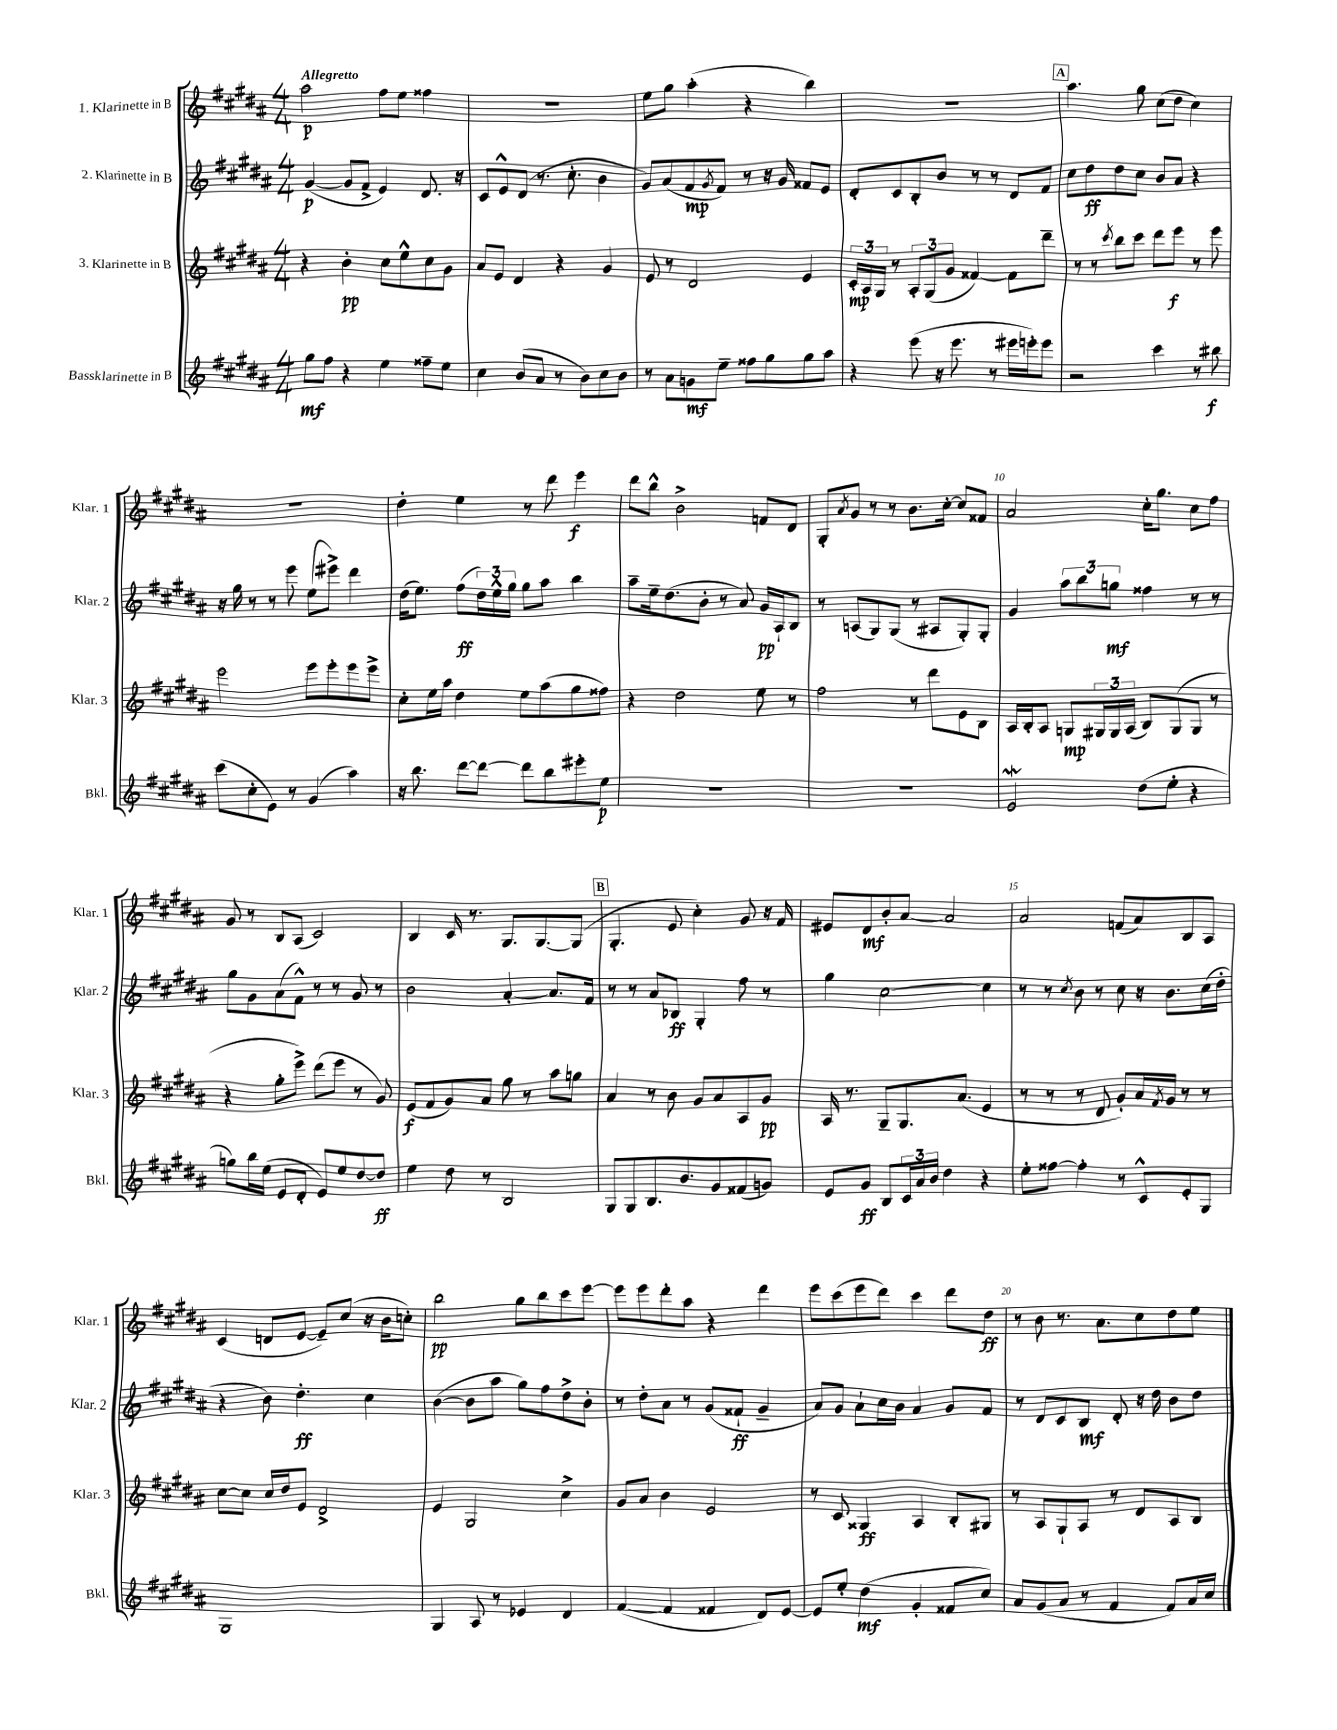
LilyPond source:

<<
\new StaffGroup <<
\new Staff = "s0" \with { instrumentName = "1. Klarinette in B" shortInstrumentName = "Klar. 1" } {
    \clef treble \key b \major \numericTimeSignature \time 4/4 \tempo "Allegretto"
    ais''2\p fis''8 e''8 fisis''4 |
    r1 |
    e''8 gis''8 ais''4-.( r4 b''4) |
    R1 |
    \mark \markup { \box "A" } ais''4. gis''8 cis''8( dis''8 cis''4) |
    R1 |
    dis''4-. e''4 r8 dis'''8 e'''4\f |
    dis'''8 b''8-^ b'2-> f'8 dis'8 |
    gis8-. \acciaccatura { ais'8 } gis'8 r8 r8 b'8. cis''16~-. cis''8 fisis'8 |
    ais'2 cis''16-. gis''8. cis''8 fis''8 |
    gis'8 r8 b8 ais8( cis'2) |
    b4 cis'16 r8. gis8. gis8.~ gis8( |
    \mark \markup { \box "B" } gis4.-. e'8 cis''4-.) gis'8 r16 fis'16 |
    eis'8 dis'8\mf b'8-. ais'8~ ais'2 |
    ais'2 f'8( ais'8) b8 ais8 |
    cis'4( d'8 e'8~ e'8--) cis''8( r16 b'16 c''8-.) |
    b''2\pp gis''8 b''8 cis'''8 e'''8~ |
    e'''8 e'''8 dis'''8-. ais''8 r4 dis'''4 |
    e'''8 cis'''8( e'''8 dis'''8) cis'''4 dis'''8 dis''8\ff |
    r8 b'8 r8. ais'8. cis''8 dis''8 e''8 \bar "|." |
}
\new Staff = "s1" \with { instrumentName = "2. Klarinette in B" shortInstrumentName = "Klar. 2" } {
    \clef treble \key b \major \numericTimeSignature \time 4/4
    gis'4~\p( gis'8 fis'8-> e'4) dis'8. r16 |
    cis'8 e'8-^ dis'8( r8. cis''8.-. b'4 |
    gis'8) ais'8( fis'8\mp \acciaccatura { gis'8 } fis'8) r8 r16 gis'16 fisis'8 e'8 |
    dis'8-. cis'8 b8-. b'8 r8 r8 dis'8 fis'8 |
    \mark \markup { \box "A" } cis''8 dis''8\ff dis''8 cis''8 b'8 ais'8 r4 |
    r16 gis''16 r8 r8 e'''8 e''8( eis'''8->) dis'''4 |
    dis''16( e''8.) fis''8\ff( \tuplet 3/2 { dis''16) e''16-^ gis''16 } gis''8 ais''8 b''4 |
    ais''8-- e''16-- dis''8.( b'8-. r8 ais'8) gis'16\pp ais16-! b8 |
    r8 a8( gis8) gis8( r8 ais8 gis8-.) gis8-. |
    gis'4 \tuplet 3/2 { ais''8 b''8 g''8\mf } fisis''4 r8 r8 |
    gis''8 gis'8 ais'8( fis'8-^) r8 r8 gis'8 r8 |
    b'2 ais'4~-. ais'8. fis'16 |
    \mark \markup { \box "B" } r8 r8 ais'8 bes8\ff gis4-. fis''8 r8 |
    gis''4 cis''2~ cis''4 |
    r8 r8 \acciaccatura { cis''8 } b'8 r8 cis''8 r16 b'8. cis''16( dis''16-. |
    r4 b'8) dis''4.-.\ff cis''4 |
    b'4~( b'8 ais''8 gis''8) fis''8 dis''8-> b'8-. |
    r8 dis''8-. ais'8 r8 gis'8( fisis'8-!\ff gis'4-- |
    ais'8) gis'8 ais'8-! cis''16 b'16 ais'4 gis'8 fis'8 |
    r8 dis'8 cis'8 b8\mf dis'8-. r16 dis''16 b'8 dis''8 \bar "|." |
}
\new Staff = "s2" \with { instrumentName = "3. Klarinette in B" shortInstrumentName = "Klar. 3" } {
    \clef treble \key b \major \numericTimeSignature \time 4/4
    r4 b'4-.\pp cis''8 e''8-^ cis''8 gis'8 |
    ais'8 e'8 dis'4 r4 gis'4 |
    e'8 r8 dis'2 e'4 |
    \tuplet 3/2 { cis'16-.\mp ais16 gis16 } r8 \tuplet 3/2 { ais8-. gis8( gis'8 } fisis'4~) fisis'8 dis'''8-- |
    \mark \markup { \box "A" } r8 r8 \acciaccatura { cis'''8 } b''8 cis'''8 dis'''8 e'''8\f r8 e'''8 |
    e'''2 e'''8 e'''8-. e'''8 e'''8-> |
    cis''8-. e''16 ais''16 dis''4 e''8 ais''8( gis''8 fisis''8) |
    r4 dis''2 e''8 r8 |
    fis''2 r8 dis'''8 e'8 b8 |
    ais16 b16-. ais8 g8\mp \tuplet 3/2 { gis16 gis16 ais16( } b8) gis8( gis8 r8 |
    r4 gis''8-. e'''8->) dis'''8( e'''8 r8 gis'8) |
    e'8\f( fis'8 gis'8) ais'8 gis''8 r8 ais''8 g''8 |
    \mark \markup { \box "B" } ais'4 r8 b'8 gis'8 ais'8 ais8 gis'8\pp |
    ais16 r8. gis8-- gis8. ais'8.( e'4 |
    r8 r8 r8 dis'8 gis'8-.) ais'16 \acciaccatura { fis'8 } gis'16 r8 r8 |
    cis''8~ cis''8 cis''16 dis''16 e'8 dis'2-> |
    e'4 gis2 cis''4-> |
    gis'8 ais'8 b'4 e'2 |
    r8 cis'8 gisis4\ff ais4 b8-. gis8 |
    r8 ais8 gis8-! ais8 r8 dis'8 ais8 b8 \bar "|." |
}
\new Staff = "s3" \with { instrumentName = "Bassklarinette in B" shortInstrumentName = "Bkl." } {
    \clef treble \key b \major \numericTimeSignature \time 4/4
    gis''8\mf fis''8 r4 e''4 fisis''8-- e''8 |
    cis''4 b'8( ais'8 r8 b'8) cis''8 b'8 |
    r8 ais'8 g'8\mf e''8-- fisis''8 gis''8 gis''8 ais''8 |
    r4 e'''8( r16 e'''8. r8 eis'''16 e'''16-.) e'''8 |
    \mark \markup { \box "A" } r2 cis'''4 r8 bis''8\f |
    cis'''8( cis''8-. e'8) r8 gis'4( ais''4) |
    r16 b''8. dis'''8~ dis'''8~ dis'''8 b''8 eis'''8-. e''8\p |
    R1 |
    R1 |
    e'2\mordent dis''8( e''8-. r4 |
    g''8) b''16 e''16( e'8 dis'8-. e'8) e''8 dis''8~ dis''8\ff |
    e''4 dis''8 r8 b2 |
    \mark \markup { \box "B" } gis8 gis8 b8. b'8. gis'8 fisis'8( g'8) |
    e'8 gis'8\ff b8 \tuplet 3/2 { cis'16 ais'16 b'16 } dis''4 r4 |
    e''8-. fisis''8~ fisis''4-. r8 cis'8-^ e'8-. gis8 |
    gis1 |
    gis4 ais8 r8 ees'4 dis'4 |
    fis'4~( fis'4 fisis'4 dis'8) e'8~ |
    e'8 e''8-. dis''4\mf( gis'4-. fisis'8 cis''8) |
    ais'8 gis'8( ais'8 r8 fis'4 fis'8) ais'16 cis''16 \bar "|." |
}
>>
>>
\layout { \context { \Score \override BarNumber.break-visibility = ##(#f #t #t) barNumberVisibility = #(every-nth-bar-number-visible 5) } }
